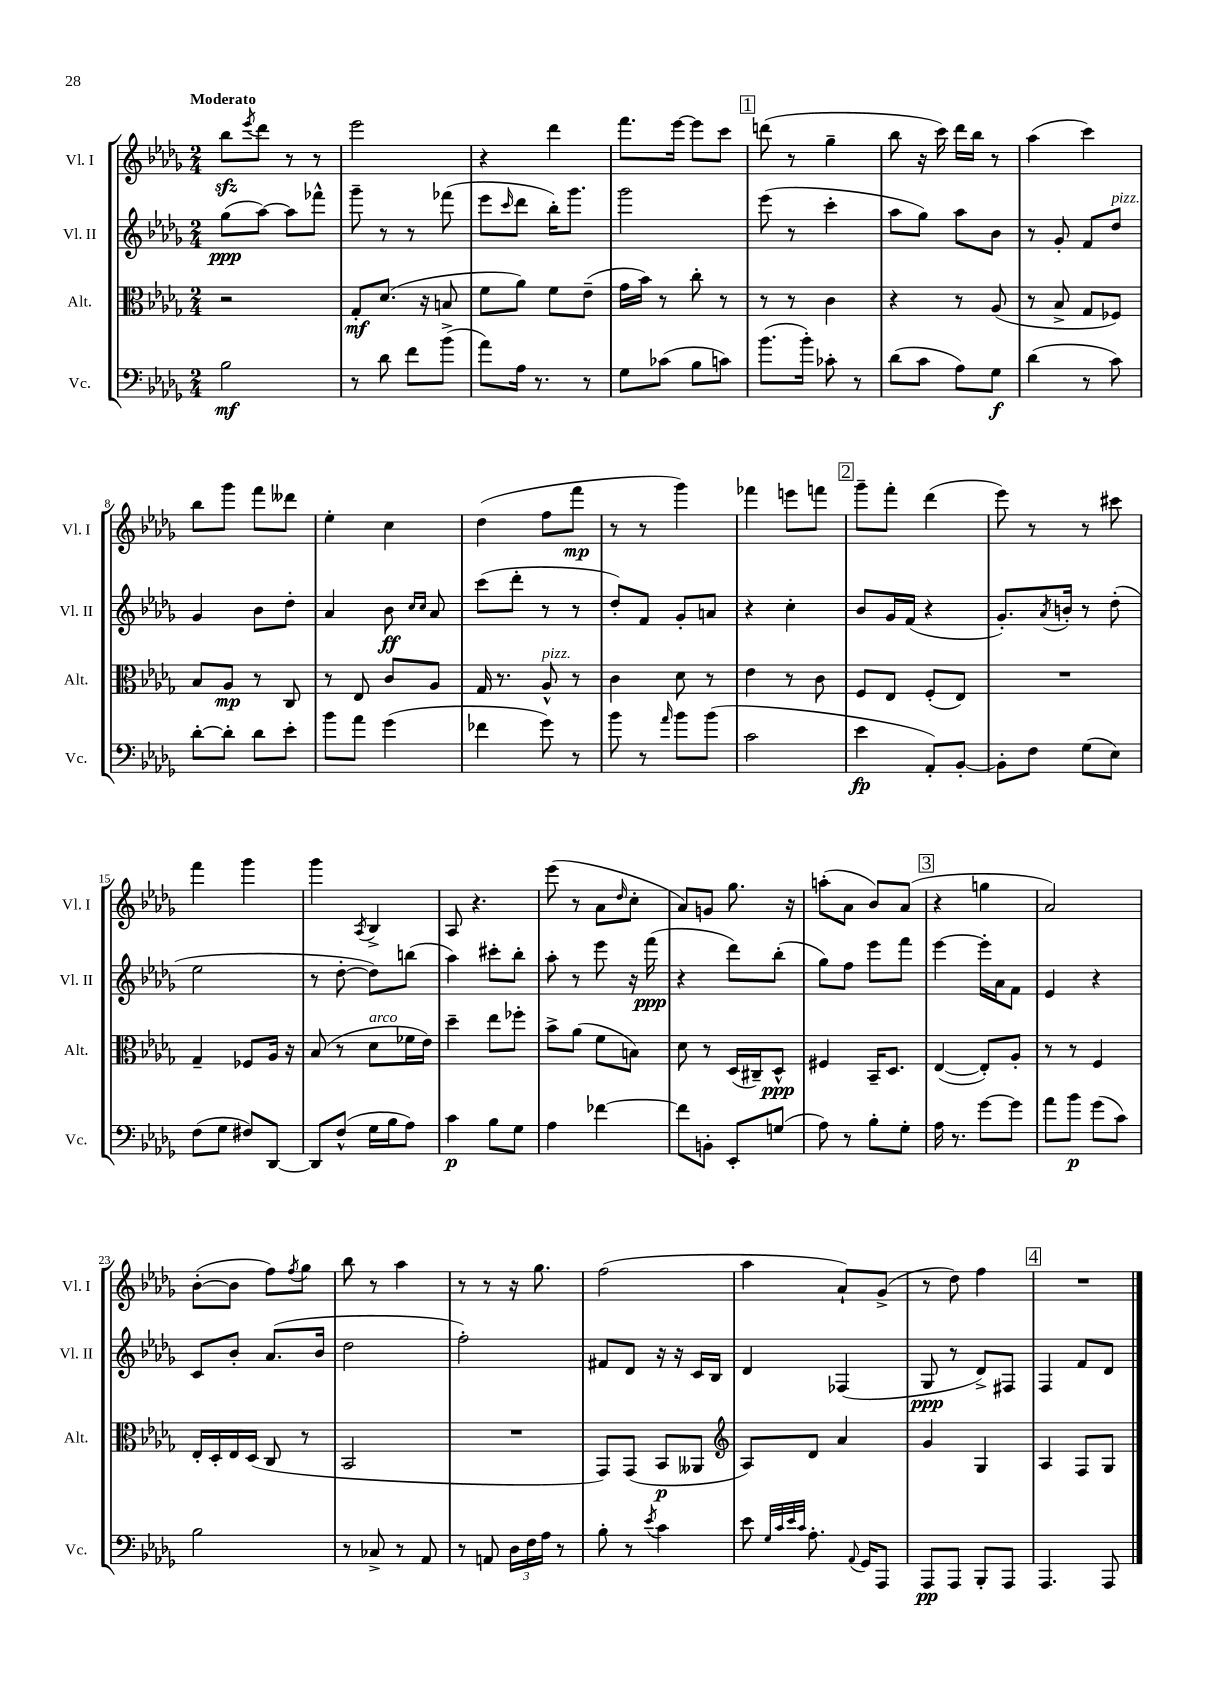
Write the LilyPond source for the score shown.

<<
\new StaffGroup <<
\new Staff = "s0" \with { instrumentName = "Vl. I" shortInstrumentName = "Vl. I" } {
    \clef treble \key des \major \numericTimeSignature \time 2/4 \tempo "Moderato"
    bes''8\sfz \acciaccatura { ees'''8 } des'''8 r8 r8 |
    ees'''2 |
    r4 des'''4 |
    f'''8. ees'''16~ ees'''8 c'''8 |
    \mark \markup { \box "1" } d'''8( r8 ges''4-- |
    bes''8 r16 c'''16) des'''16 bes''16 r8 |
    aes''4( c'''4) |
    bes''8 ges'''8 f'''8 deses'''8 |
    ees''4-. c''4 |
    des''4( f''8 f'''8\mp |
    r8 r8 ges'''4) |
    fes'''4 e'''8 f'''8 |
    \mark \markup { \box "2" } ges'''8-- f'''8-. des'''4( |
    ees'''8) r8 r8 cis'''8 |
    f'''4 ges'''4 |
    ges'''4 \acciaccatura { aes8 } bes4-> |
    aes8 r4. |
    ees'''8( r8 aes'8 \grace { des''16 } c''8-. |
    aes'8) g'8 ges''8. r16 |
    a''8-.( aes'8 bes'8) aes'8( |
    \mark \markup { \box "3" } r4 g''4 |
    aes'2) |
    bes'8~-.( bes'8 f''8) \acciaccatura { f''8 } ges''8 |
    bes''8 r8 aes''4 |
    r8 r8 r16 ges''8. |
    f''2( |
    aes''4 aes'8-!) ges'8->( |
    r8 des''8) f''4 |
    \mark \markup { \box "4" } R2 \bar "|." |
}
\new Staff = "s1" \with { instrumentName = "Vl. II" shortInstrumentName = "Vl. II" } {
    \clef treble \key des \major \numericTimeSignature \time 2/4
    ges''8\ppp( aes''8~) aes''8 fes'''8-^ |
    ges'''8-- r8 r8 fes'''8( |
    ees'''8 \grace { c'''16 } des'''8 bes''16-.) ges'''8. |
    ges'''2 |
    \mark \markup { \box "1" } ees'''8( r8 c'''4-. |
    aes''8 ges''8) aes''8 bes'8 |
    r8 ges'8-. f'8 des''8^\markup { \italic "pizz." } |
    ges'4 bes'8 des''8-. |
    aes'4 bes'8\ff \grace { c''16 c''16 } aes'8 |
    c'''8( des'''8-. r8 r8 |
    des''8-.) f'8 ges'8-. a'8 |
    r4 c''4-. |
    \mark \markup { \box "2" } bes'8 ges'16 f'16( r4 |
    ges'8.-.) \acciaccatura { aes'8 } b'16-. r8 des''8-.( |
    ees''2 |
    r8 des''8~-. des''8) b''8( |
    aes''4) cis'''8-. bes''8-. |
    aes''8-. r8 ees'''8 r16 f'''16\ppp( |
    r4 des'''8) bes''8-.( |
    ges''8) f''8 ees'''8 f'''8 |
    \mark \markup { \box "3" } ees'''4~ ees'''16-. aes'16 f'8 |
    ees'4 r4 |
    c'8 bes'8-. aes'8.( bes'16 |
    des''2 |
    f''2-.) |
    fis'8 des'8 r16 r16 c'16 bes16 |
    des'4 fes4( |
    ges8\ppp r8 des'8->) fis8 |
    \mark \markup { \box "4" } f4 f'8 des'8 \bar "|." |
}
\new Staff = "s2" \with { instrumentName = "Alt." shortInstrumentName = "Alt." } {
    \clef alto \key des \major \numericTimeSignature \time 2/4
    r2 |
    ges8-.\mf des'8.( r16 b8 |
    f'8 aes'8) f'8 ees'8--( |
    ges'16 bes'16) r8 c''8-. r8 |
    \mark \markup { \box "1" } r8 r8 c'4 |
    r4 r8 aes8( |
    r8 bes8-> ges8 fes8) |
    bes8 aes8\mp r8 c8 |
    r8 ees8 c'8 aes8 |
    ges16 r8. aes8-^^\markup { \italic "pizz." } r8 |
    c'4 des'8 r8 |
    ees'4 r8 c'8 |
    \mark \markup { \box "2" } f8 ees8 f8-.( ees8) |
    R2 |
    ges4-- fes8 aes16 r16 |
    bes8( r8 des'8^\markup { \italic "arco" } fes'16 ees'16) |
    des''4-- ees''8 fes''8-. |
    bes'8-> aes'8( f'8 b8) |
    des'8 r8 des16( cis16--) des8-^\ppp |
    fis4 bes,16-- des8. |
    \mark \markup { \box "3" } ees4~( ees8-.) aes8-. |
    r8 r8 f4 |
    ees16-. des16-. ees16 des16( c8 r8 |
    bes,2 |
    R2 |
    ges,8) ges,8( bes,8\p aeses,8 |
    \clef treble aes8) des'8 aes'4 |
    ges'4 ges4 |
    \mark \markup { \box "4" } aes4 f8 ges8 \bar "|." |
}
\new Staff = "s3" \with { instrumentName = "Vc." shortInstrumentName = "Vc." } {
    \clef bass \key des \major \numericTimeSignature \time 2/4
    bes2\mf |
    r8 des'8 f'8 bes'8->( |
    aes'8) aes16 r8. r8 |
    ges8 ces'8( bes8 c'8) |
    \mark \markup { \box "1" } bes'8.( bes'16-.) ces'8-. r8 |
    des'8( c'8 aes8) ges8\f |
    des'4( r8 c'8) |
    des'8~-. des'8-. des'8 ees'8-. |
    bes'8 aes'8 ges'4( |
    fes'4 ges'8) r8 |
    bes'8 r8 \grace { aes'16 } bes'8 bes'8( |
    c'2 |
    \mark \markup { \box "2" } ees'4\fp aes,8-.) bes,8~-. |
    bes,8-. f8 ges8( ees8) |
    f8( ges8 fis8) des,8~ |
    des,8 f8-^( ges16 bes16 aes8) |
    c'4\p bes8 ges8 |
    aes4 fes'4~ |
    fes'8 b,8-. ees,8-. g8( |
    aes8) r8 bes8-. ges8-. |
    \mark \markup { \box "3" } aes16 r8. ges'8~ ges'8 |
    aes'8 bes'8\p ges'8( c'8) |
    bes2 |
    r8 ces8-> r8 aes,8 |
    r8 a,8 \tuplet 3/2 { des16 f16 aes16 } r8 |
    bes8-. r8 \acciaccatura { ees'8 } c'4 |
    ees'8 \grace { ges32 c'32 ees'32 c'32 } aes8.-. \appoggiatura { aes,8 } ges,16 aes,,8 |
    aes,,8\pp aes,,8 bes,,8-. aes,,8 |
    \mark \markup { \box "4" } aes,,4. aes,,8 \bar "|." |
}
>>
>>
